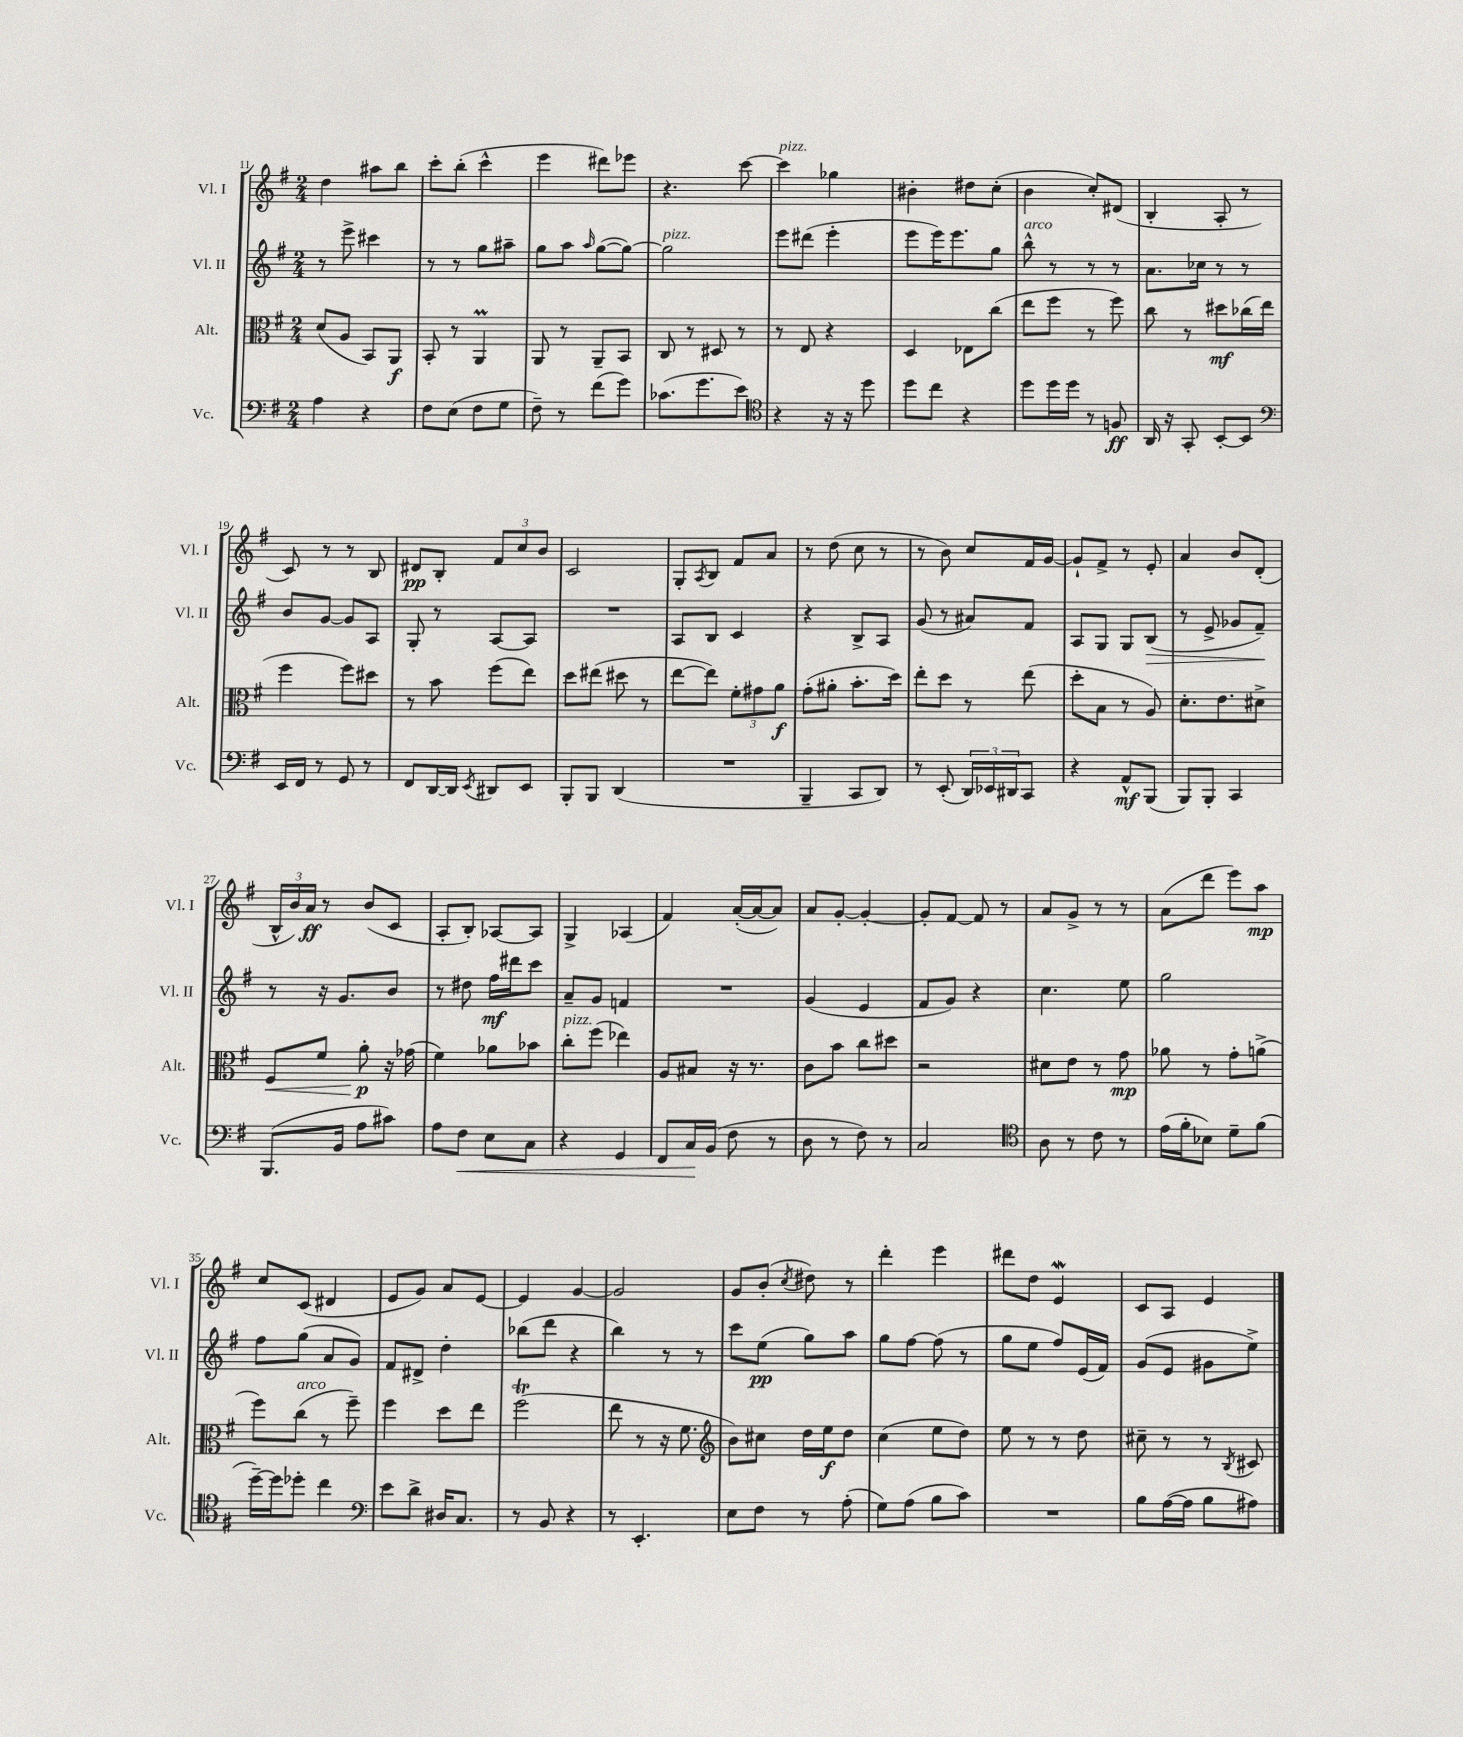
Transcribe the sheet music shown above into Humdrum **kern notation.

**kern	**kern	**kern	**kern
*staff4	*staff3	*staff2	*staff1
*clefF4	*clefC3	*clefG2	*clefG2
*k[f#]	*k[f#]	*k[f#]	*k[f#]
*M2/4	*M2/4	*M2/4	*M2/4
4A	(8d	8r	4dd
.	8A	8eee^	.
4r	8BB)	4ccc#	8aa#
.	8AA	.	8bb
=	=	=	=
8F#	8BB'	8r	8ccc'
(8E	8r	8r	(8bb'
8F#	4AA	8gg	4ccc^^
8G	.	8aa#~	.
=	=	=	=
8F#~)	8AA	8gg	4eee
8r	8r	8aa	.
.	.	16qqaa	.
(8f#	8AA~	([8gg	8ddd#)
8g)	8BB	8gg_)	8eee-
=	=	=	=
(8.c-	8C	2gg]	4.r
.	8r	.	.
8.g	.	.	.
.	8D#	.	.
8e)	8r	.	[8ccc
=	=	=	=
*clefC4	*	*	*
4r	8r	8eee	4ccc]
.	8E	(8ddd#	.
16r	4r	4eee'	4gg-
16r	.	.	.
8dd	.	.	.
=	=	=	=
8dd	4D	8eee	4b#'
8cc	.	16eee)	.
.	.	8.eee	.
4r	8E-	.	8dd#
.	(8cc	8gg	(8cc'
=	=	=	=
8dd	8ee	8bb^^	4b
16dd	8ff#	8r	.
16dd	.	.	.
8r	8r	8r	8cc')
8F	8ff#)	8r	(8d#
=	=	=	=
16AA	8cc	8.a	4B'
16r	.	.	.
8GG'	8r	.	.
.	.	16cc-	.
[8BB'	8dd#	8r	8A'
8BB]	(16cc-	8r	8r
.	16ee	.	.
=	=	=	=
*clefF4	*	*	*
16EE	4ff#	8b	8c)
16FF#	.	.	.
8r	.	[8g	8r
8GG	8ff#)	8g]	8r
8r	8dd#	8A	8B
=	=	=	=
8FF#	8r	8G'	8d#
[16DD	8b	8r	8B'
16DD]	.	.	.
8qEE	.	.	.
8DD#	(8ff#	[8A	12f#
.	.	.	12cc
8EE	8ee)	8A]	.
.	.	.	12b
=	=	=	=
8BBB'	8dd	2r	2c
8BBB	(8ee#	.	.
(4DD	8dd#	.	.
.	8r	.	.
=	=	=	=
2r	[8ee	8A	8G'
.	.	.	8qA
.	8ee])	8B	8B
.	12f#'	4c	8f#
.	12g#	.	.
.	.	.	8a
.	12a	.	.
=	=	=	=
4BBB~	(8g'	4r	8r
.	8a#'	.	(8dd
8CC	8.b'	8B^	8cc
8DD)	.	8A	8r
.	16dd)	.	.
=	=	=	=
8r	8ee'	(8g	8r
(8EE'	8dd	8r	8b)
24DD)	8r	8a#)	8cc
24EE-	.	.	.
24DD#	.	.	.
8CC	(8ee	8f#	16f#
.	.	.	[16g
=	=	=	=
4r	8dd'	8A	8g`]
.	8B	8G	8f#^
8AA^^	8r	8G	8r
(8BBB	8A)	(8B	8e'
=	=	=	=
8BBB)	8.d'	8r	4a
8BBB'	.	8e^	.
.	8.e	.	.
4CC	.	8g-	8b
.	8d#^	8f#~)	(8d'
=	=	=	=
(8.BBB	8F#	8r	24B^^
.	.	.	24b)
.	.	.	24a
.	8f#	16r	8r
16BB	.	8.g	.
8A	8a'	.	(8b
8c#)	16r	8b	8c
.	(16g-	.	.
=	=	=	=
8A	4f#)	8r	8A'
8F#	.	8dd#	8B')
8E	8a-	16ff#	[8A-
.	.	16ddd#	.
8C	8b-	8ccc	8A-]
=	=	=	=
4r	8cc'	8a~	4G^
.	(8ff#	8g	.
4GG	4ee-)	4f	(4A-
=	=	=	=
8FF#	8A	2r	4f#)
16C	8B#	.	.
(16BB	.	.	.
8F#	16r	.	([16a'
.	8.r	.	16a_
8r	.	.	8a])
=	=	=	=
8D	8c	(4g	8a
8r	8b	.	[8g'
8F#)	8cc	4e	4g'_
8r	8dd#	.	.
=	=	=	=
2C	2r	8f#	8g']
.	.	8g)	[8f#
.	.	4r	8f#]
.	.	.	8r
=	=	=	=
*clefC4	*	*	*
8A	8d#	4.cc	8a
8r	8e	.	8g^
8c	8r	.	8r
8r	8g	8ee	8r
=	=	=	=
(16e	8a-	2gg	(8a
16f#'	.	.	.
8B-)	8r	.	8ddd
8d~	8g'	.	8eee)
(8f#	(8a^	.	8aa
=	=	=	=
[16dd~)	8ff#)	8ff#	8cc
16dd]	.	.	.
8dd-'	(8cc	(8gg	(8c
4cc	8r	8a	4d#
.	8ff#~)	8g)	.
=	=	=	=
*clefF4	*	*	*
8e	4ff#	8f#	8e
8d^	.	8d#^	8g)
16D#	8dd	4dd'	8a
8.C	.	.	.
.	8ee	.	[8e
=	=	=	=
8r	(2ff#	(8bb-	4e]
8BB	.	8ddd	.
4r	.	4r	[4g
=	=	=	=
8r	8ee	4bb)	2g]
4.EE'	8r	.	.
.	16r	8r	.
.	8.f#	.	.
.	.	8r	.
=	=	=	=
*	*clefG2	*	*
8E	8b)	8ccc	8g
8F#	8cc#	(8ee	(8b'
.	.	.	8qcc
8r	16dd	8gg)	8dd#)
.	16ee	.	.
(8A'	8dd	8aa	8r
=	=	=	=
8G)	(4cc	8gg	4ddd'
(8A	.	[8ff#	.
8B	8ee	(8ff#]	4eee
8c)	8dd)	8r	.
=	=	=	=
2r	8ee	8gg	8ddd#
.	8r	8ee	8dd
.	8r	8ff#)	4e
.	8dd	(16e	.
.	.	16f#)	.
=	=	=	=
8B	8cc#~	(8g	8c
([16A	8r	8e	8A
16A]	.	.	.
8B	8r	8g#	4e
.	8qB	.	.
8A#)	8c#	8ee^)	.
==	==	==	==
*-	*-	*-	*-
